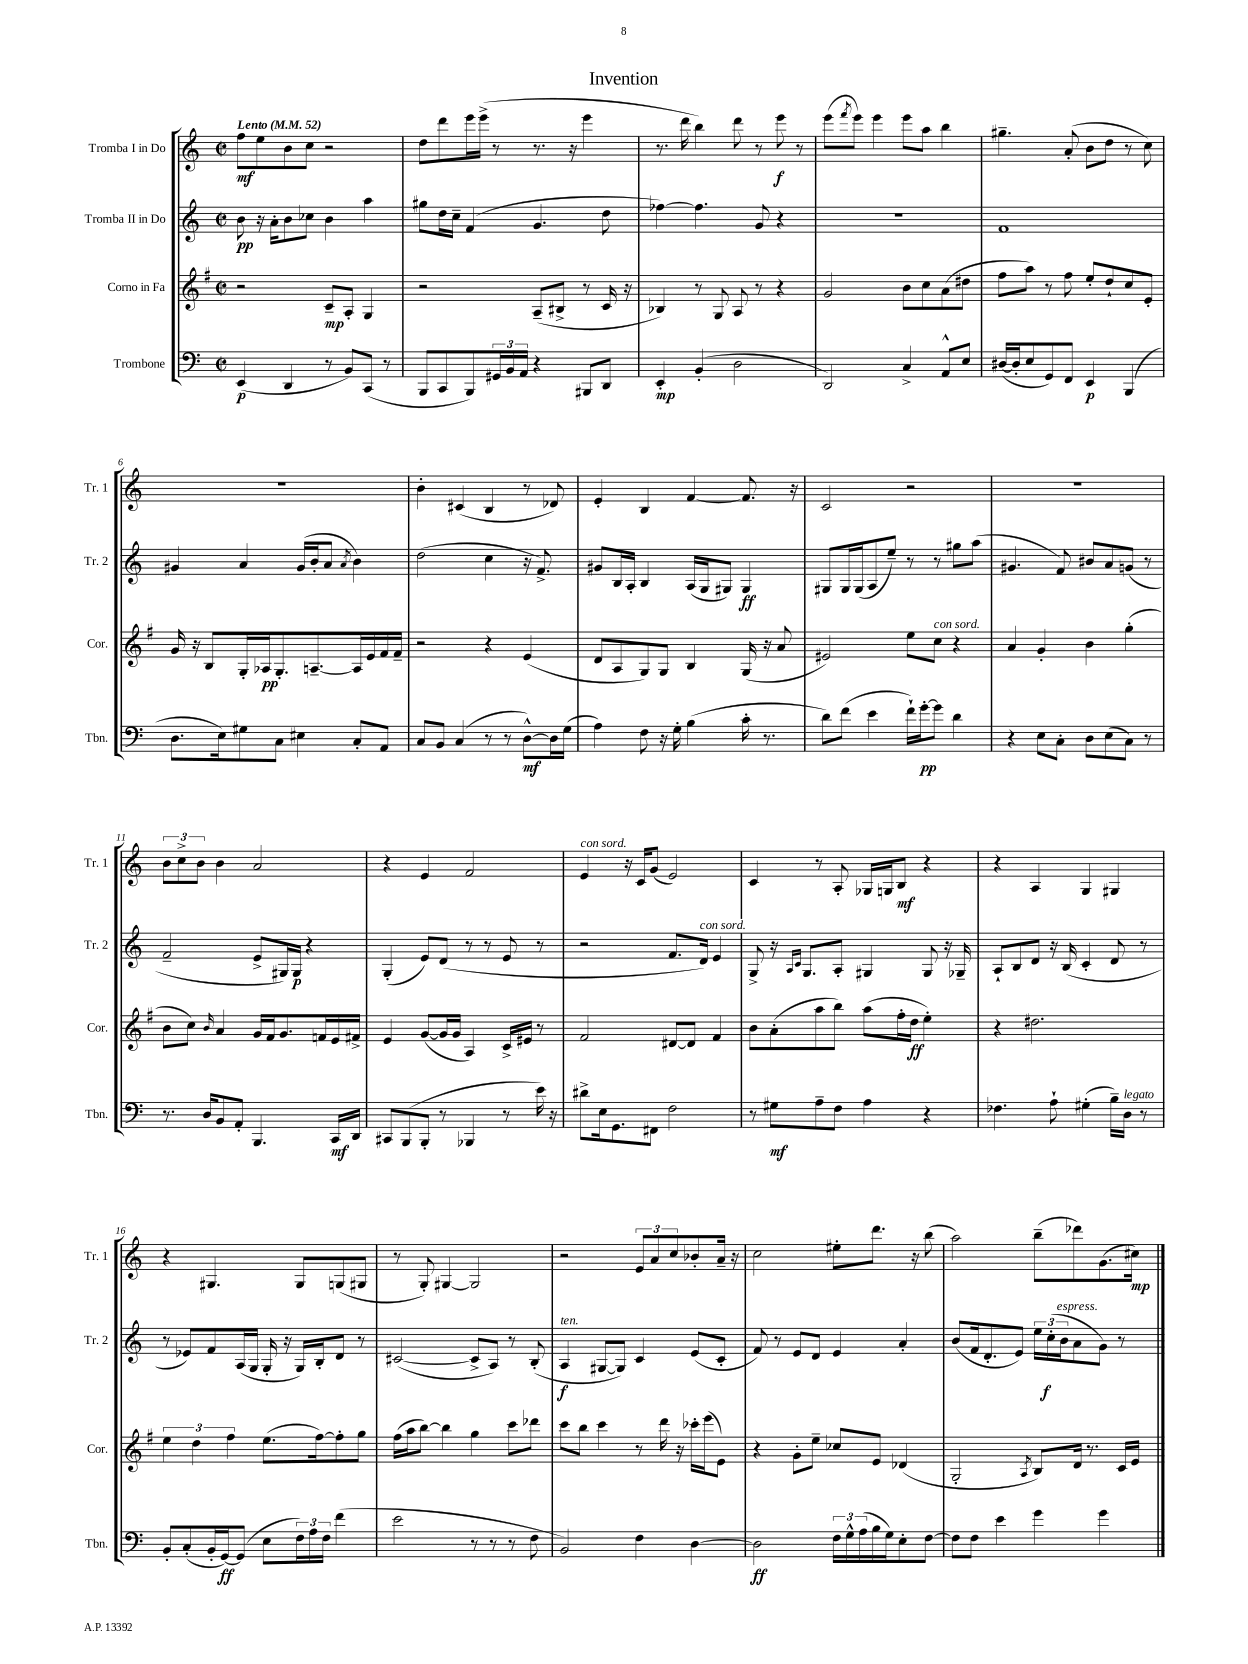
\header { title = "Invention" }
<<
\new StaffGroup <<
\new Staff = "s0" \with { instrumentName = "Tromba I in Do" shortInstrumentName = "Tr. 1" } {
    \clef treble \key c \major \defaultTimeSignature \time 2/2 \tempo "Lento" 4 = 52
    f''8\mf e''8 b'8 c''8 r2 |
    d''8 d'''8 e'''16 e'''16->( r8 r8. r16 e'''4 |
    r8. d'''16 b''4) d'''8 r8 e'''8\f r8 |
    e'''8( \acciaccatura { f'''8 } e'''8) e'''4 e'''8 a''8 b''4 |
    gis''4.-- a'8-.( b'8 d''8 r8 c''8) |
    R1 |
    b'4-. cis'4( b4 r8 des'8) |
    e'4-. b4 f'4~ f'8. r16 |
    c'2 r2 |
    r1 |
    \tuplet 3/2 { b'8 c''8-> b'8 } b'4 a'2 |
    r4 e'4 f'2 |
    e'4^\markup { \italic "con sord." } r16 c'16 g'8( e'2) |
    c'4 r8 a8-. ges16 g16 b8\mf r4 |
    r4 a4 g4 gis4 |
    r4 gis4. gis8 g8( gis8 |
    r8 g8-.) gis4~ gis2 |
    r2 \tuplet 3/2 { e'8 a'8 c''8 } bes'8-. a'16-- r16 |
    c''2 eis''8-. d'''8. r16 b''8( |
    a''2) b''8--( des'''8) g'8.( cis''16\mp) \bar "|." |
}
\new Staff = "s1" \with { instrumentName = "Tromba II in Do" shortInstrumentName = "Tr. 2" } {
    \clef treble \key c \major \defaultTimeSignature \time 2/2
    b'8\pp r16 a'16-. b'8 ces''8 b'4 a''4 |
    gis''8 d''16 c''16-- f'4( g'4. d''8 |
    fes''4~) fes''4. g'8 r4 |
    R1 |
    f'1 |
    gis'4 a'4 gis'16( b'16-. a'8 \acciaccatura { a'8 } b'4) |
    d''2( c''4 r16 f'8.->) |
    gis'8 b16 a16-. b4 a16( g16 gis8) gis4\ff |
    gis8 gis16 gis16( a8 e''8--) r8 r8 gis''8 a''8( |
    gis'4. f'8) bis'8 a'8 g'8( r8 |
    f'2-- e'8-> gis16) gis16\p r4 |
    g4-.( e'8) d'8( r8 r8 e'8 r8 |
    r2 f'8. d'16^\markup { \italic "con sord." }) e'4 |
    g8-> r16 \grace { a16 c'16 } g8. a8-. gis4 gis8 r16 ges16-- |
    a8-! b8 d'8 r16 b16( c'4-. d'8 r8 |
    r8 ees'8) f'8 a16( g16 g16-. r16 g16) b16-. d'8 r8 |
    cis'2~( cis'8-> a8) r8 b8-.( |
    a4\f^\markup { \italic "ten." } gis8~ gis8) c'4 e'8( c'8-. |
    f'8) r8 e'8 d'8 e'4 a'4-. |
    b'8( f'16 d'8.-. e'8) \tuplet 3/2 { e''16 c''16-.\f( b'16^\markup { \italic "espress." } } a'8 g'8) r8 \bar "|." |
}
\new Staff = "s2" \with { instrumentName = "Corno in Fa" shortInstrumentName = "Cor." } {
    \clef treble \key g \major \defaultTimeSignature \time 2/2
    r2 c'8--\mp a8-. g4 |
    r2 a8--( bis8-> r8 c'16 r16 |
    bes4) r8 g8 a8 r8 r4 |
    g'2 b'8 c''8 a'8( dis''8 |
    fis''8 a''8) r8 fis''8 e''8-. d''8-! c''8 e'8-. |
    g'16 r16 b8 g16-. aes16\pp g8.-. a8.~-- a16 e'16 fis'16 fis'16-- |
    r2 r4 e'4( |
    d'8 a8 g8) g8 b4 g16( r16 a'8 |
    eis'2) e''8 c''8^\markup { \italic "con sord." } r4 |
    a'4 g'4-. b'4 g''4-.( |
    b'8 c''8) \grace { b'16 } a'4 g'16 fis'16 g'8. f'16 e'16 fis'16-> |
    e'4 g'8~( g'16 g'16 a4) c'16-> eis'16 r8 |
    fis'2 dis'8~ dis'8 fis'4 |
    b'8 a'8-.( a''8 b''8) a''8( fis''16-. d''16\ff e''4-.) |
    r4 dis''2. |
    \tuplet 3/2 { e''4 d''4 fis''4 } e''8.( fis''16~) fis''8-. g''8 |
    fis''16( a''16 b''8~) b''4 g''4 c'''8 des'''8 |
    c'''8 b''8 c'''4 r8 d'''16 r16 ces'''16-. e'''16( e'8) |
    r4 g'8-. e''8-- ces''8 e'8 des'4( |
    g2-. \acciaccatura { a8 } b8) d'16 r8. c'16 e'16 \bar "|." |
}
\new Staff = "s3" \with { instrumentName = "Trombone" shortInstrumentName = "Tbn." } {
    \clef bass \key c \major \defaultTimeSignature \time 2/2
    e,4\p( d,4 r8 b,8) c,8( r8 |
    b,,8 c,8 b,,8) \tuplet 3/2 { gis,16 b,16 a,16 } r4 bis,,8 d,8 |
    e,4-.\mp b,4-.( d2 |
    d,2) c4-> a,8-^ e8 |
    dis16~( dis16-. e8 g,8) f,8 e,4\p b,,4( |
    d8. e16) gis8 c8 eis4 c8-. a,8 |
    c8 b,8 c4( r8 r8 d8~-^\mf) d16 g16( |
    a4) f8 r16 g16-. b4( c'16-. r8. |
    d'8) f'8( e'4 f'16-!) g'16~-.\pp g'8 d'4 |
    r4 e8 c8-. d8 e8( c8) r8 |
    r8. d16 b,8 a,8-. b,,4. c,16\mf d,16 |
    cis,8 b,,8( b,,8-. r8 bes,,4 r8 e'16) r16 |
    dis'8-> e16 g,8. fis,8 f2 |
    r8 gis8\mf a8-- f8 a4 r4 |
    fes4. a8-! gis4-.( b16--) d16^\markup { \italic "legato" } r8 |
    b,8-. c8-.( b,16-. g,16~\ff) g,8( e8 \tuplet 3/2 { f16) a16 f16 } f'4( |
    e'2 r8 r8 r8 f8 |
    b,2) f4 d4~ |
    d2\ff \tuplet 3/2 { f16 g16-^ a16( } b16 g16) e8-. f8~ |
    f8 f8 e'4 g'4 g'4 \bar "|." |
}
>>
>>
